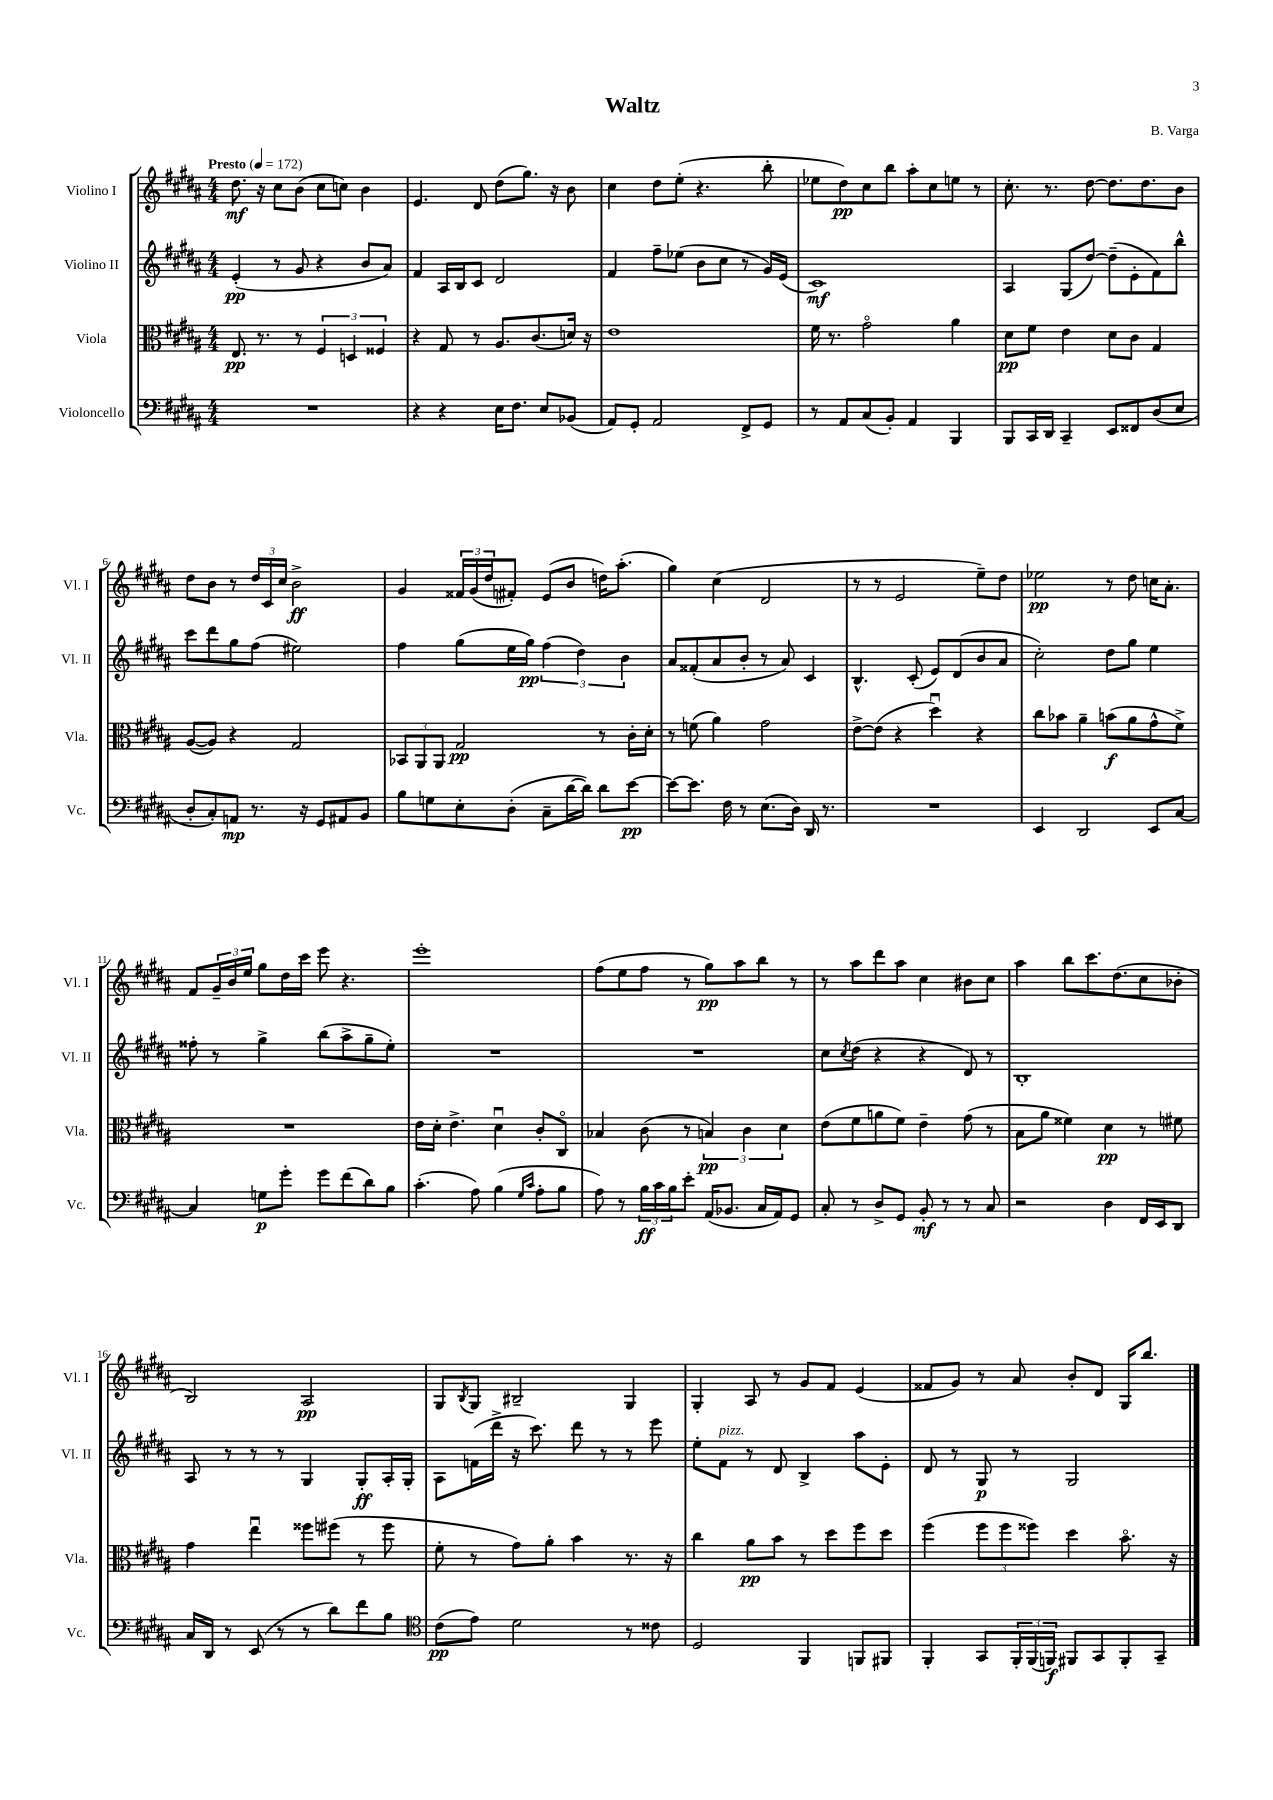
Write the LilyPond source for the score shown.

\header { title = "Waltz" composer = "B. Varga" }
<<
\new StaffGroup <<
\new Staff = "s0" \with { instrumentName = "Violino I" shortInstrumentName = "Vl. I" } {
    \clef treble \key b \major \numericTimeSignature \time 4/4 \tempo "Presto" 4 = 172
    dis''8.\mf r16 cis''8 b'8( cis''8 c''8) b'4 |
    e'4. dis'8 dis''8( gis''8.) r16 b'8 |
    cis''4 dis''8 e''8-.( r4. b''8-. |
    ees''8 dis''8\pp) cis''8 b''8 ais''8-. cis''8 e''8 r8 |
    cis''8.-. r8. dis''8~ dis''8. dis''8. b'8 |
    dis''8 b'8 r8 \tuplet 3/2 { dis''16 cis'16 cis''16 } b'2->\ff |
    gis'4 \tuplet 3/2 { fisis'16 gis'16( dis''16 } fis'8-.) e'8( b'8 d''16) ais''8.-.( |
    gis''4) cis''4( dis'2 |
    r8 r8 e'2 e''8--) dis''8 |
    ees''2\pp r8 dis''8 c''16 ais'8.-. |
    fis'8 \tuplet 3/2 { gis'16-- b'16 e''16 } gis''8 dis''16 cis'''16 e'''8 r4. |
    e'''1-. |
    fis''8( e''8 fis''8 r8 gis''8\pp) ais''8 b''8 r8 |
    r8 ais''8 dis'''8 ais''8 cis''4 bis'8 cis''8 |
    ais''4 b''8 cis'''8. dis''8.( cis''8 bes'8-. |
    b2) ais2\pp |
    gis8 \acciaccatura { b8 } gis8 bis2-- gis4 |
    gis4-. ais8 r8 gis'8 fis'8 e'4( |
    fisis'8 gis'8) r8 ais'8 b'8-. dis'8 gis16 b''8. \bar "|." |
}
\new Staff = "s1" \with { instrumentName = "Violino II" shortInstrumentName = "Vl. II" } {
    \clef treble \key b \major \numericTimeSignature \time 4/4
    e'4-.\pp( r8 gis'8 r4 b'8 ais'8) |
    fis'4 ais16 b16 cis'8 dis'2 |
    fis'4 fis''8-- ees''8( b'8 cis''8 r8 gis'16) e'16( |
    cis'1\mf) |
    ais4 gis8( dis''8~) dis''8--( e'8-. fis'8) b''8-^ |
    cis'''8 dis'''8 gis''8 fis''8( eis''2) |
    fis''4 gis''8( e''16 gis''16\pp) \tuplet 3/2 { fis''4( dis''4) b'4 } |
    ais'8 fisis'8-.( ais'8 b'8-. r8 ais'8) cis'4 |
    b4.-^ cis'8-.( e'8) dis'8( b'8 ais'8 |
    cis''2-.) dis''8 gis''8 e''4 |
    fisis''8-. r8 gis''4-> b''8( ais''8-> gis''8-- e''8-.) |
    R1 |
    R1 |
    cis''8 \acciaccatura { cis''8 } dis''8( r4 r4 dis'8) r8 |
    b1-. |
    ais8 r8 r8 r8 gis4 gis8-.\ff ais16-. gis16-. |
    ais8 f'16( dis'''16-> r16 cis'''8.) dis'''8 r8 r8 e'''8 |
    e''8-. fis'8^\markup { \italic "pizz." } r8 dis'8 b4-> ais''8 e'8-. |
    dis'8 r8 gis8\p r8 gis2 \bar "|." |
}
\new Staff = "s2" \with { instrumentName = "Viola" shortInstrumentName = "Vla." } {
    \clef alto \key b \major \numericTimeSignature \time 4/4
    e8.\pp r8. r8 \tuplet 3/2 { fis4 d4 fisis4 } |
    r4 gis8 r8 ais8. cis'8.( d'16) r16 |
    e'1 |
    fis'16 r8. gis'2\flageolet ais'4 |
    dis'8\pp fis'8 e'4 dis'8 cis'8 gis4 |
    ais8~( ais8) r4 gis2 |
    \tuplet 3/2 { bes,8 ais,8 ais,8 } gis2\pp r8 cis'16-. dis'16-. |
    r8 f'8( ais'4) gis'2 |
    e'8~-> e'8( r4 dis''4\downbow) r4 |
    cis''8 bes'8 ais'4-- b'8\f( ais'8 gis'8-^ fis'8->) |
    R1 |
    e'16 dis'16-. e'4.-> dis'4\downbow cis'8-. cis8\flageolet |
    bes4 cis'8( r8 \tuplet 3/2 { b4\pp) cis'4 dis'4 } |
    e'8( fis'8 a'8 fis'8) e'4-- gis'8( r8 |
    b8 ais'8 fisis'4) dis'4\pp r8 fis'8 |
    gis'4 e''4\downbow fisis''8 fis''8( r8 fis''8 |
    fis'8-. r8 gis'8) ais'8-. b'4 r8. r16 |
    cis''4 ais'8\pp b'8 r8 dis''8 fis''8 dis''8 |
    fis''4( \tuplet 3/2 { fis''8 fis''8 fisis''8) } dis''4 b'8.\flageolet r16 \bar "|." |
}
\new Staff = "s3" \with { instrumentName = "Violoncello" shortInstrumentName = "Vc." } {
    \clef bass \key b \major \numericTimeSignature \time 4/4
    R1 |
    r4 r4 e16 fis8. e8 bes,8( |
    ais,8) gis,8-. ais,2 fis,8-> gis,8 |
    r8 ais,8 cis8( b,8-.) ais,4 b,,4 |
    b,,8 cis,16 dis,16 cis,4-- e,8 fisis,8 dis8( e8 |
    dis8-. cis8-.) a,8\mp r8. r16 gis,8 ais,8 b,8 |
    b8 g8 e8-. dis8-.( cis8-- dis'16~ dis'16) dis'8 e'8~\pp |
    e'8~ e'8. fis16 r8 e8.( dis16) dis,16 r8. |
    R1 |
    e,4 dis,2 e,8 cis8~ |
    cis4 g8\p gis'8-. gis'8 fis'8( dis'8) b8 |
    cis'4.-.( ais8) b4( \grace { gis16 cis'16 } ais8-. b8 |
    ais8) r8 \tuplet 3/2 { b16\ff cis'16 b16 } e'8-. ais,16( bes,8. cis16 ais,16) gis,8 |
    cis8-. r8 dis8-> gis,8 b,8-.\mf r8 r8 cis8 |
    r2 dis4 fis,16 e,16 dis,8 |
    cis16 dis,16 r8 e,8( r8 r8 dis'8) fis'8 b8 |
    \clef tenor cis'8\pp( e'8) dis'2 r8 cisis'8 |
    dis2 fis,4 f,8 fis,8 |
    fis,4-. gis,8 \tuplet 3/2 { fis,16-. fis,16( f,16\f) } fis,8 gis,8 fis,8-. gis,8-- \bar "|." |
}
>>
>>
